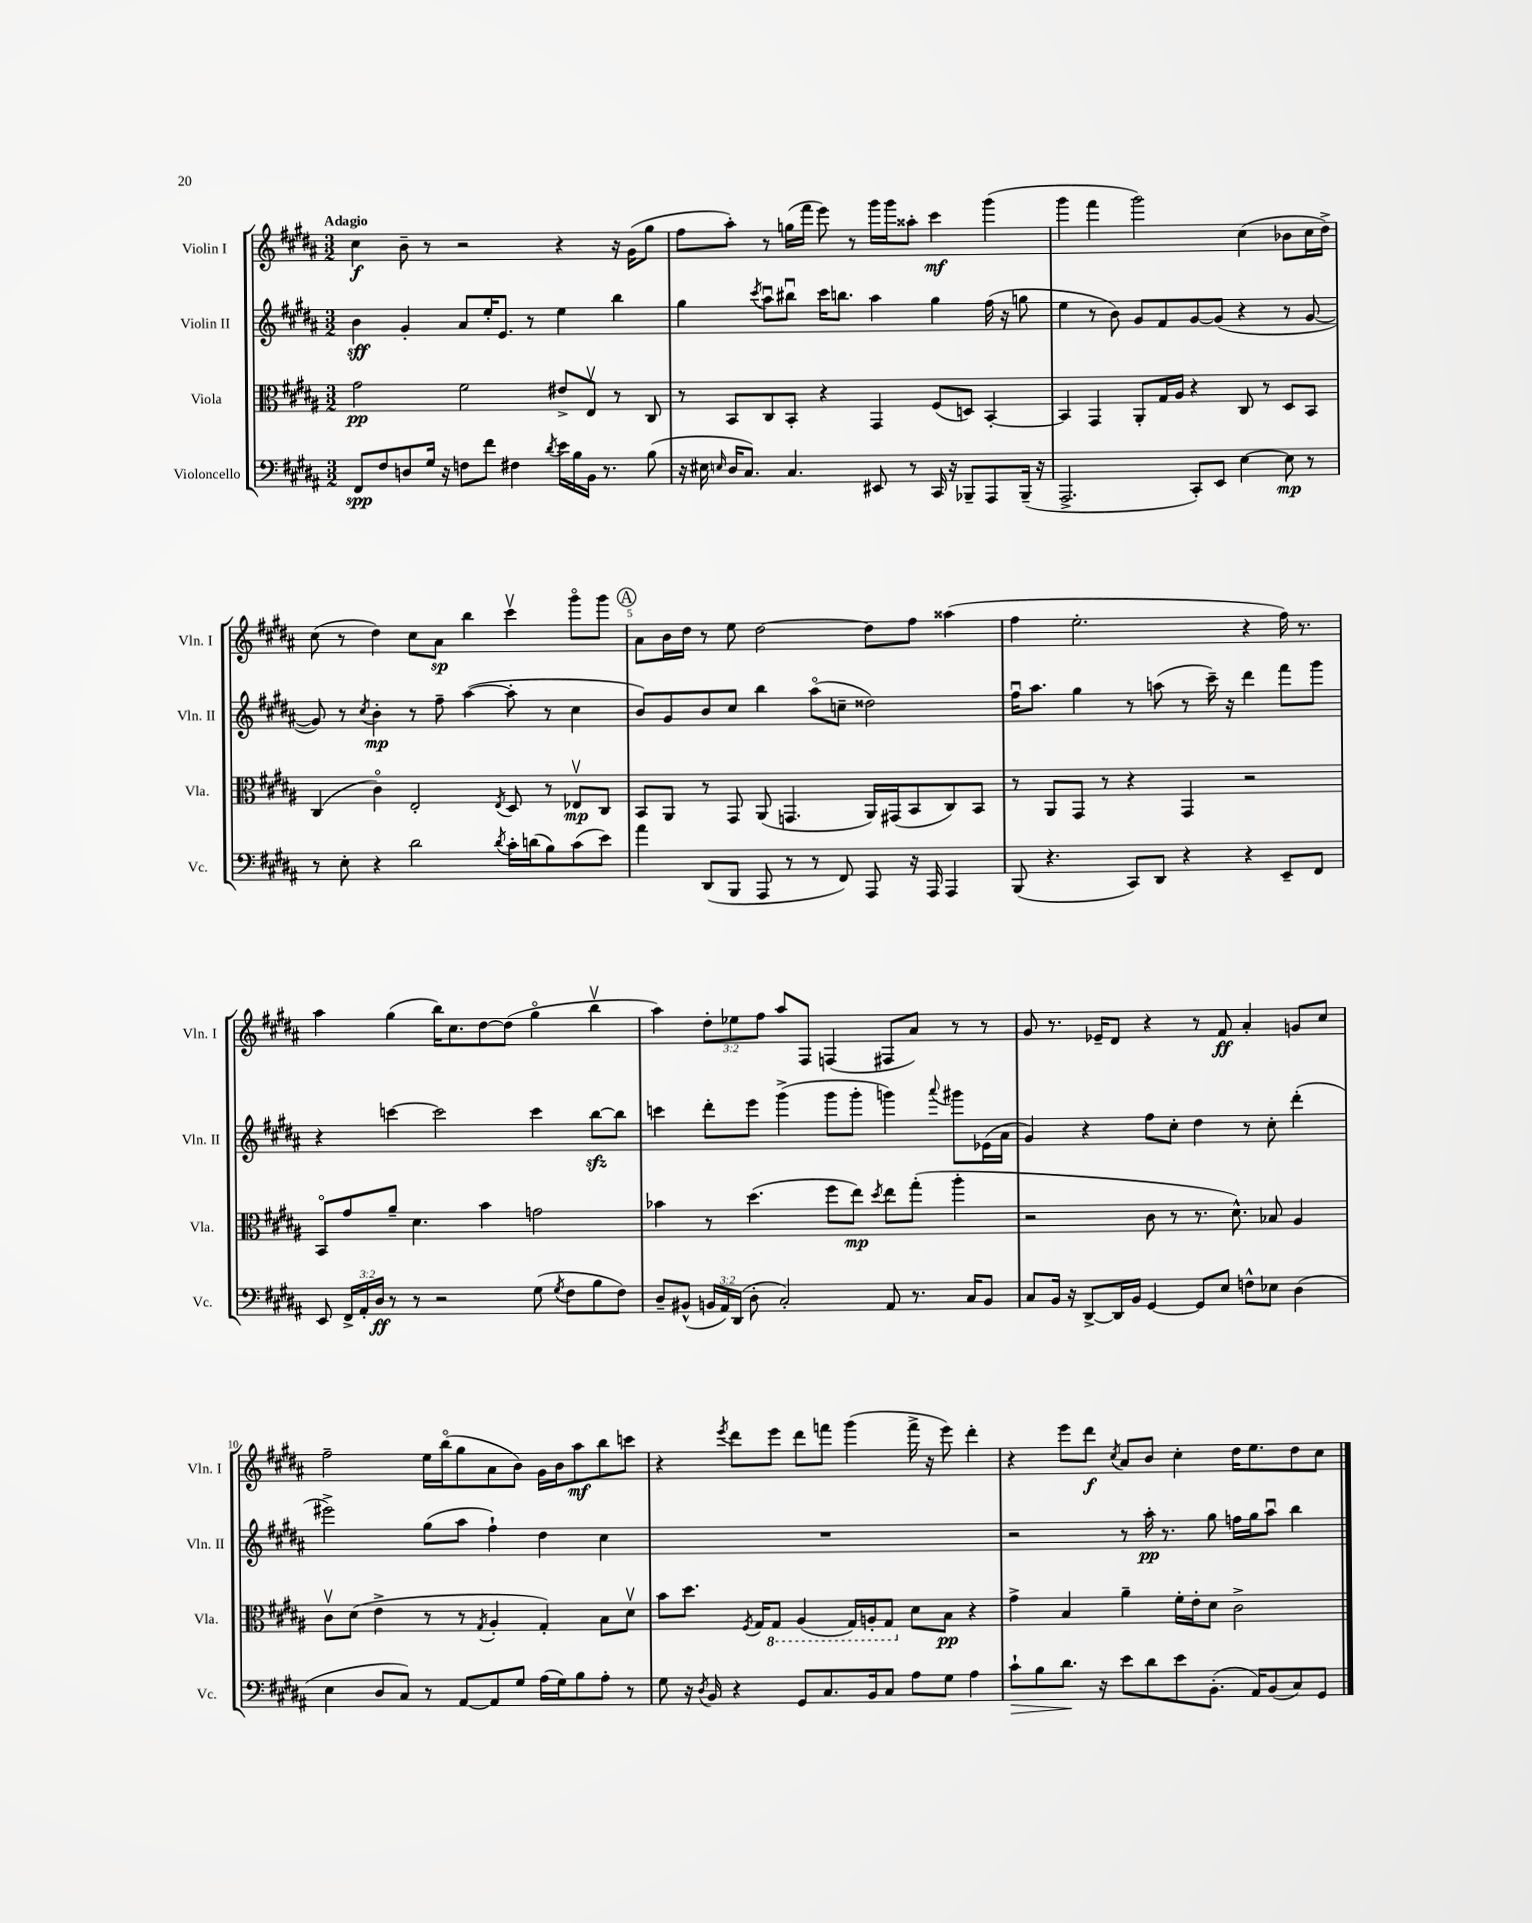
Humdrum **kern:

**kern	**kern	**kern	**kern
*staff4	*staff3	*staff2	*staff1
*clefF4	*clefC3	*clefG2	*clefG2
*k[f#c#g#d#a#]	*k[f#c#g#d#a#]	*k[f#c#g#d#a#]	*k[f#c#g#d#a#]
*M3/2	*M3/2	*M3/2	*M3/2
8FF#	2g#	4b	4cc#
8F#	.	.	.
8D	.	4g#'	8b~
16G#	.	.	8r
16r	.	.	.
8F	2f#	8a#	2r
8f#	.	16ee'	.
.	.	8.e	.
4F#	.	.	.
.	.	8r	.
8qd#	.	.	.
16e	8e#^	4ee	4r
16B	.	.	.
16BB	8Ev	.	.
8.r	.	.	.
.	8r	4bb	16r
.	.	.	(16g#
(8B	8C#	.	8gg#
=	=	=	=
16r	8r	4gg#	8ff#
16E#	.	.	.
16qqE	.	.	.
16D#	8BB	.	8aa#')
8.C#)	.	.	.
.	.	8qccc#	.
.	8C#	8aa#u	8r
4.C#	8BB'	8bb#u	(16gg
.	.	.	16fff#
.	4r	16ccc#	8eee)
.	.	8.bb	.
.	.	.	8r
8EE#	4GG#	4aa#	16ggg#
.	.	.	16ggg#
8r	.	.	8aa##'
16CC#	(8F#	4gg#	4ccc#
16r	.	.	.
8BBB-~	8D)	.	.
8AAA#	[4BB'	(16ff#	(4ggg#
.	.	16r	.
(16BBB-~	.	8gg	.
16r	.	.	.
=	=	=	=
2.AAA#^	4BB]	4ee	4ggg#
.	4GG#	8r	4fff#
.	.	8b)	.
.	8AA#'	8g#	2ggg#)
.	16G#	8f#	.
.	16A#	.	.
8CC#')	4r	[8g#	.
8EE	.	(8g#]	.
[4E	8C#	4r	(4cc#
.	8r	.	.
8E]	8D#	8r	8b-
8r	8BB	[8g#	16cc#
.	.	.	16dd#^)
=	=	=	=
8r	(4C#	8g#])	(8cc#
8E'	.	8r	8r
.	.	8qcc#	.
4r	4c#o)	4b'	4dd#)
2d#	2E'	8r	8cc#
.	.	8ff#~	8a#
.	.	([4aa#	4bb
8qd#	8qE	.	.
16c#'	8D#	8aa#']	4ccc#v
(16d	.	.	.
8B)	8r	8r	.
(8c#	8E-v	4cc#	8ggg#o
8e)	8C#	.	8ggg#
=	=	=	=
4a#	8BB	8b)	8a#
.	8AA#	8g#	16b
.	.	.	16dd#
(8DD#	8r	8b	8r
8BBB	8GG#	8cc#	8ee
8AAA#	(8AA#	4bb	[2dd#
8r	4.GG	.	.
8r	.	(8aa#o	.
8FF#)	.	8cc~	.
8AAA#	16AA#)	2dd##)	8dd#]
.	(16GG#	.	.
16r	8BB	.	8ff#
16AAA#	.	.	.
4AAA#	8C#)	.	(4aa##
.	8BB	.	.
=	=	=	=
(8BBB	8r	16ff#u	4ff#
.	.	8.aa#	.
4.r	8AA#	.	.
.	8GG#	4gg#	2.ee'
.	8r	.	.
8CC#)	4r	8r	.
8DD#	.	(8aa	.
4r	4GG#	8r	.
.	.	16ccc#~)	.
.	.	16r	.
4r	2r	4ddd#	4r
8EE~	.	8fff#	16ff#)
.	.	.	8.r
8FF#	.	8ggg#	.
=	=	=	=
8EE	8BBo	4r	4aa#
24FF#^	8g#	.	.
24AA#'	.	.	.
24D#	.	.	.
8r	8a#~	[4ccc	(4gg#
8r	4.d#	.	.
2r	.	2ccc]	16bb)
.	.	.	8.cc#
.	4b	.	[8dd#
.	.	.	(8dd#]
(8G#	2g	4ccc	4gg#o
8qG#	.	.	.
8F#	.	.	.
8B	.	[8bb	4bbv
8F#)	.	8bb]	.
=	=	=	=
8D#~	4b-	4ccc	4aa#)
(8BB#^^	.	.	.
24BB	8r	8ddd#'	12dd#'
24AA#)	.	.	.
(24DD#	.	.	12ee-
8D#'	(4.dd#	8eee	.
.	.	.	12ff#
2C#')	.	(4ggg#^	8aa#
.	.	.	8F#
.	8ff#	8ggg#	(4F
.	8ee)	8ggg#'	.
.	8qdd#	.	.
8AA#	8ee	4ggg)	8F#
8.r	(8gg#'	.	8a#)
.	.	8qqaaa#	.
.	4aa#'	8ggg#	8r
16C#	.	.	.
8BB	.	(16e-	8r
.	.	16a#	.
=	=	=	=
8C#	2r	4g#)	8g#
16BB	.	.	8.r
16r	.	.	.
[8DD#^	.	4r	.
.	.	.	16e-~
16DD#]	.	.	8d#
16BB	.	.	.
[4GG#	8c#	8ff#	4r
.	8r	8cc#'	.
8GG#]	8.r	4dd#	8r
8E	.	.	8f#
.	8.d#^^)	.	.
8F^^	.	8r	4a#'
8E-	8B-	8cc#'	.
(4D#	4A#	(4ddd#'	8g
.	.	.	8cc#
=	=	=	=
4E	8c#v	2eee#^)	2ff#~
.	(8d#	.	.
8D#	4e^	.	.
8C#)	.	.	.
8r	8r	(8gg#	16ee
.	.	.	(16bbo
[8AA#	8r	8aa#	8gg#
.	8qG#	.	.
8AA#]	4A#'	4ff#`)	8a#
8G#	.	.	8b)
(16A#	4G#')	4dd#	16g#
16G#)	.	.	16b
8B	.	.	8aa#
8A#'	8B	4cc#	8bb
8r	8d#v	.	8ccc
=	=	=	=
8G#	8b	1.r	4r
16r	8.dd#	.	.
8qD#	.	.	.
16BB	.	.	.
.	.	.	8qeee
4r	.	.	8ddd#
.	8qF#	.	.
.	16G#	.	.
.	8GG#	.	8eee
8GG#	(4AA#	.	8ddd#
8.C#	.	.	8fff
.	16GG#)	.	(4ggg#
16BB	16AA'	.	.
8C#	8GG#	.	.
8A#	8d#	.	16fff^
.	.	.	16r
8G#	8B	.	8eee)
4A#	4r	.	4ddd#'
=	=	=	=
8c#`	4g#^	2r	4r
8B	.	.	.
8.d#	4B	.	8eee
.	.	.	8ddd#
16r	.	.	.
.	.	.	8qcc#
8e	4a#~	8r	8a#
8d#	.	16aa#'	8b
.	.	8.r	.
8e	16f#'	.	4cc#'
.	16e'	.	.
(8.BB'	8d#	8gg#	.
.	2c#^	16ff	16dd#
16AA#)	.	16gg#	8.ee
(8BB	.	8aa#u	.
8C#)	.	4bb	8dd#
8GG#	.	.	8cc#
==	==	==	==
*-	*-	*-	*-
